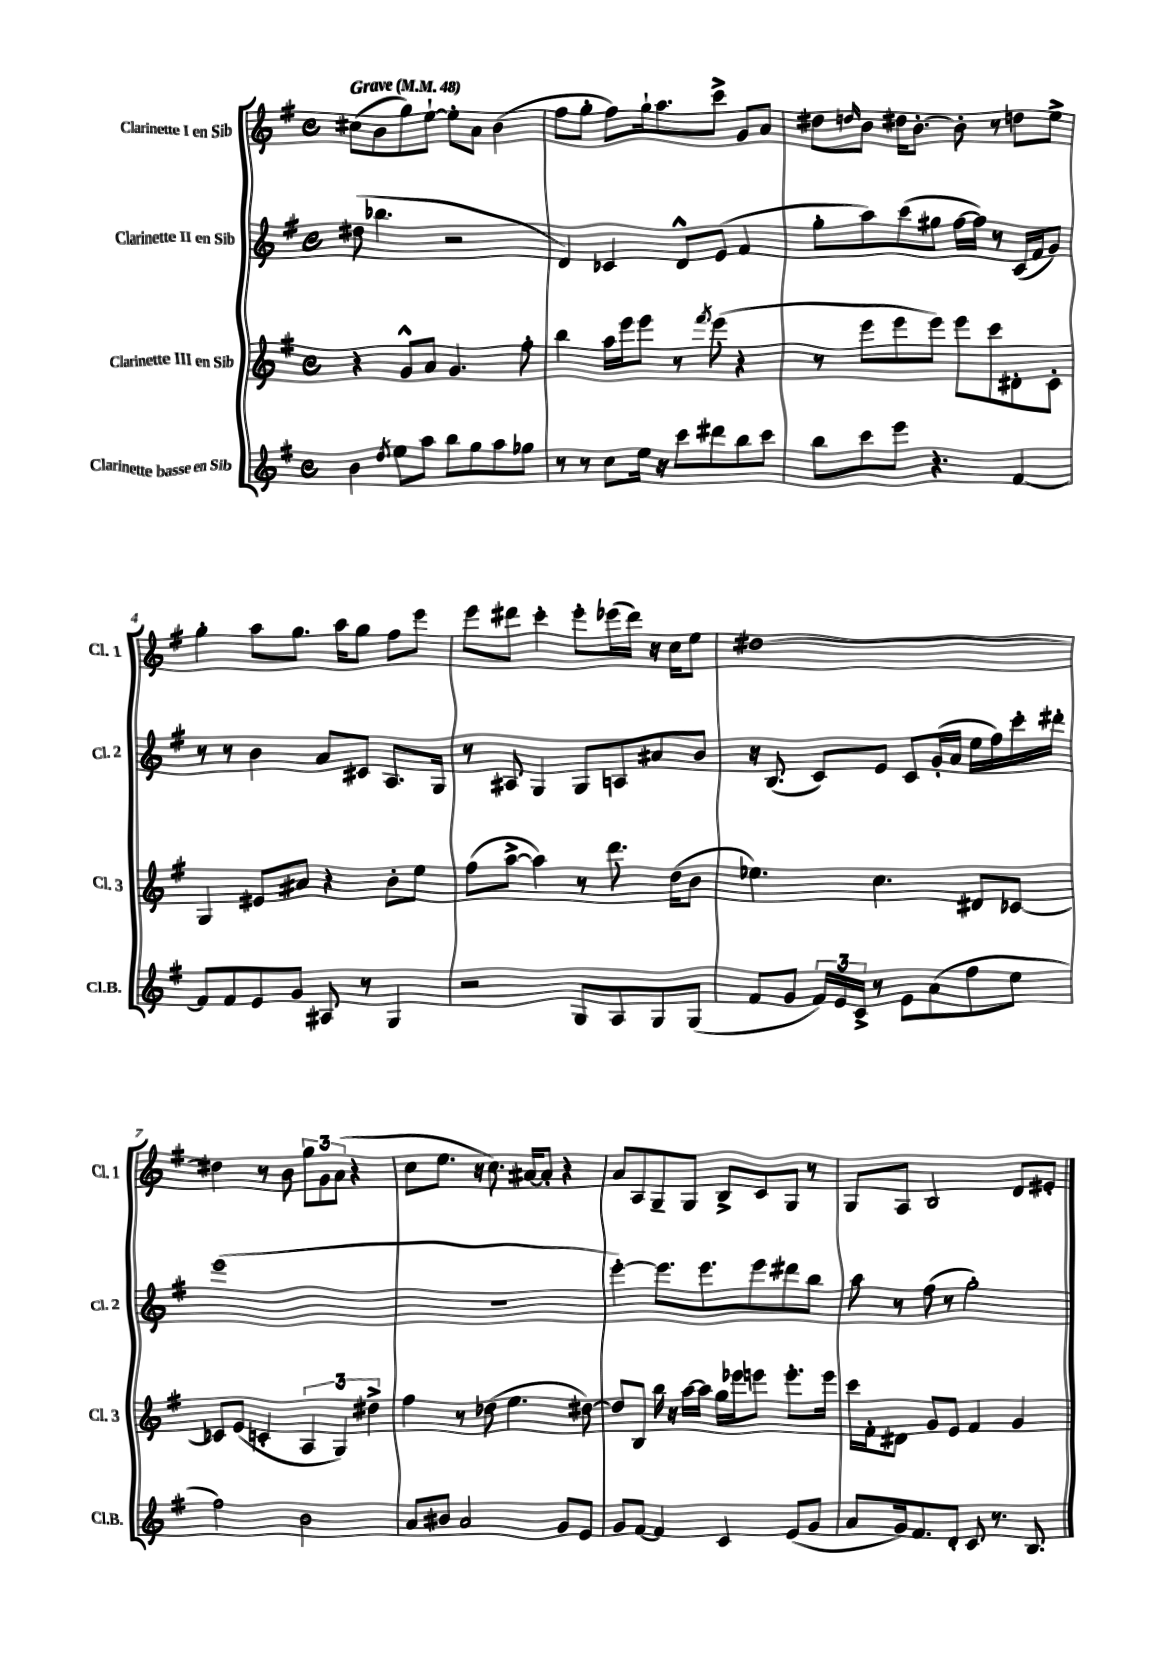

**kern	**kern	**kern	**kern
*staff4	*staff3	*staff2	*staff1
*clefG2	*clefG2	*clefG2	*clefG2
*k[f#]	*k[f#]	*k[f#]	*k[f#]
*M4/4	*M4/4	*M4/4	*M4/4
*met(c)	*met(c)	*met(c)	*met(c)
*MM48	*MM48	*MM48	*MM48
4b	4r	(8dd#	(8cc#
.	.	4.bb-	8b
8qdd	.	.	.
8ee	8g^^	.	8gg)
8aa	8a	.	[8ee`
8bb	4.g	2r	8ee']
8gg	.	.	8a
8aa	.	.	(4b
8gg-	8ff#'	.	.
=	=	=	=
8r	4bb	4d)	8ff#
8r	.	.	8gg'
8cc	16aa	4c-	8ff#)
.	16eee	.	.
16ee	8eee	.	16gg`
16r	.	.	8.aa
8ccc	8r	8d^^	.
.	8qfff#	.	.
8ddd#	(8eee	(8e	8ccc^
8bb	4r	4f#	8g
8ccc	.	.	8a
=	=	=	=
8bb	8r	8gg'	8dd#
.	.	.	16qqdd
8ccc	8eee	8aa)	8b
8eee	8eee	(8ccc	16dd#
.	.	.	[8.b'
4.r	8eee)	8gg#	.
.	8eee	[16ff#	8b']
.	.	16ff#])	.
.	8ccc	8r	8r
[4f#	8d#'	(16c	8dd
.	.	16f#	.
.	8c'	8g)	8ee^
=	=	=	=
8f#]	4G	8r	4gg'
8f#	.	8r	.
8e	8e#	4b	8aa
8g	8a#	.	8.gg
8A#	4r	8a	.
.	.	.	16aa
8r	.	8c#	8gg
4G	8b'	8.A	8ff#
.	8ee	.	8eee
.	.	16G	.
=	=	=	=
2r	(8ff#	8r	8eee
.	[8aa^	8A#	8ddd#
.	4aa])	4G	4ccc'
8G	8r	8G	8eee'
8A	8.ddd	8A	(16eee-
.	.	.	16ddd#)
8G	.	8a#	16r
.	(16dd	.	16cc
(8G	8b	8b	8ee
=	=	=	=
8f#	4.ee-)	16r	[1dd#
.	.	(8.B	.
8g	.	.	.
24f#)	.	8c)	.
24e	.	.	.
24c^	.	.	.
8r	4.cc	8e	.
8e	.	8c	.
(8a	.	(16g'	.
.	.	16a	.
8ff#	8d#	16ee	.
.	.	16ff#)	.
8ee	[8c-	16ccc'	.
.	.	16ddd#'	.
=	=	=	=
2ff#)	8c-]	(1eee	4dd#]
.	(8e	.	.
.	4c'	.	8r
.	.	.	8b
2b	6A	.	12gg
.	.	.	12g
.	6G)	.	(12a
.	.	.	4r
.	6dd#^	.	.
=	=	=	=
8a	4ff#	1r	8cc
8b#	.	.	8.ee
2a	8r	.	.
.	.	.	16r
.	(8dd-	.	8.cc)
.	4.ee	.	.
.	.	.	[16a#
.	.	.	8a#']
8g	.	.	4r
8e	[8dd#)	.	.
=	=	=	=
8g	8dd#]	[4eee')	8a
[8f#	8B	.	8A
4f#]	16bb	8.eee]	8G~
.	16r	.	.
.	[16aa	.	8G
.	16aa]	8.eee	.
4c	16gg	.	8B^
.	16eee-	.	.
.	8eee	8eee	8c
(8e	8.eee'	8ddd#	8G
8g	.	8bb	8r
.	16eee	.	.
=	=	=	=
8a	16ccc	8aa	8G
.	16f#'	.	.
16g)	8d#	8r	8A
8.f#	.	.	.
.	8g	(8ff#	2B
8d'	8e	8r	.
8c	4f#	2gg')	.
8.r	.	.	.
.	4g	.	8d
8.B	.	.	.
.	.	.	8e#'
==	==	==	==
*-	*-	*-	*-
